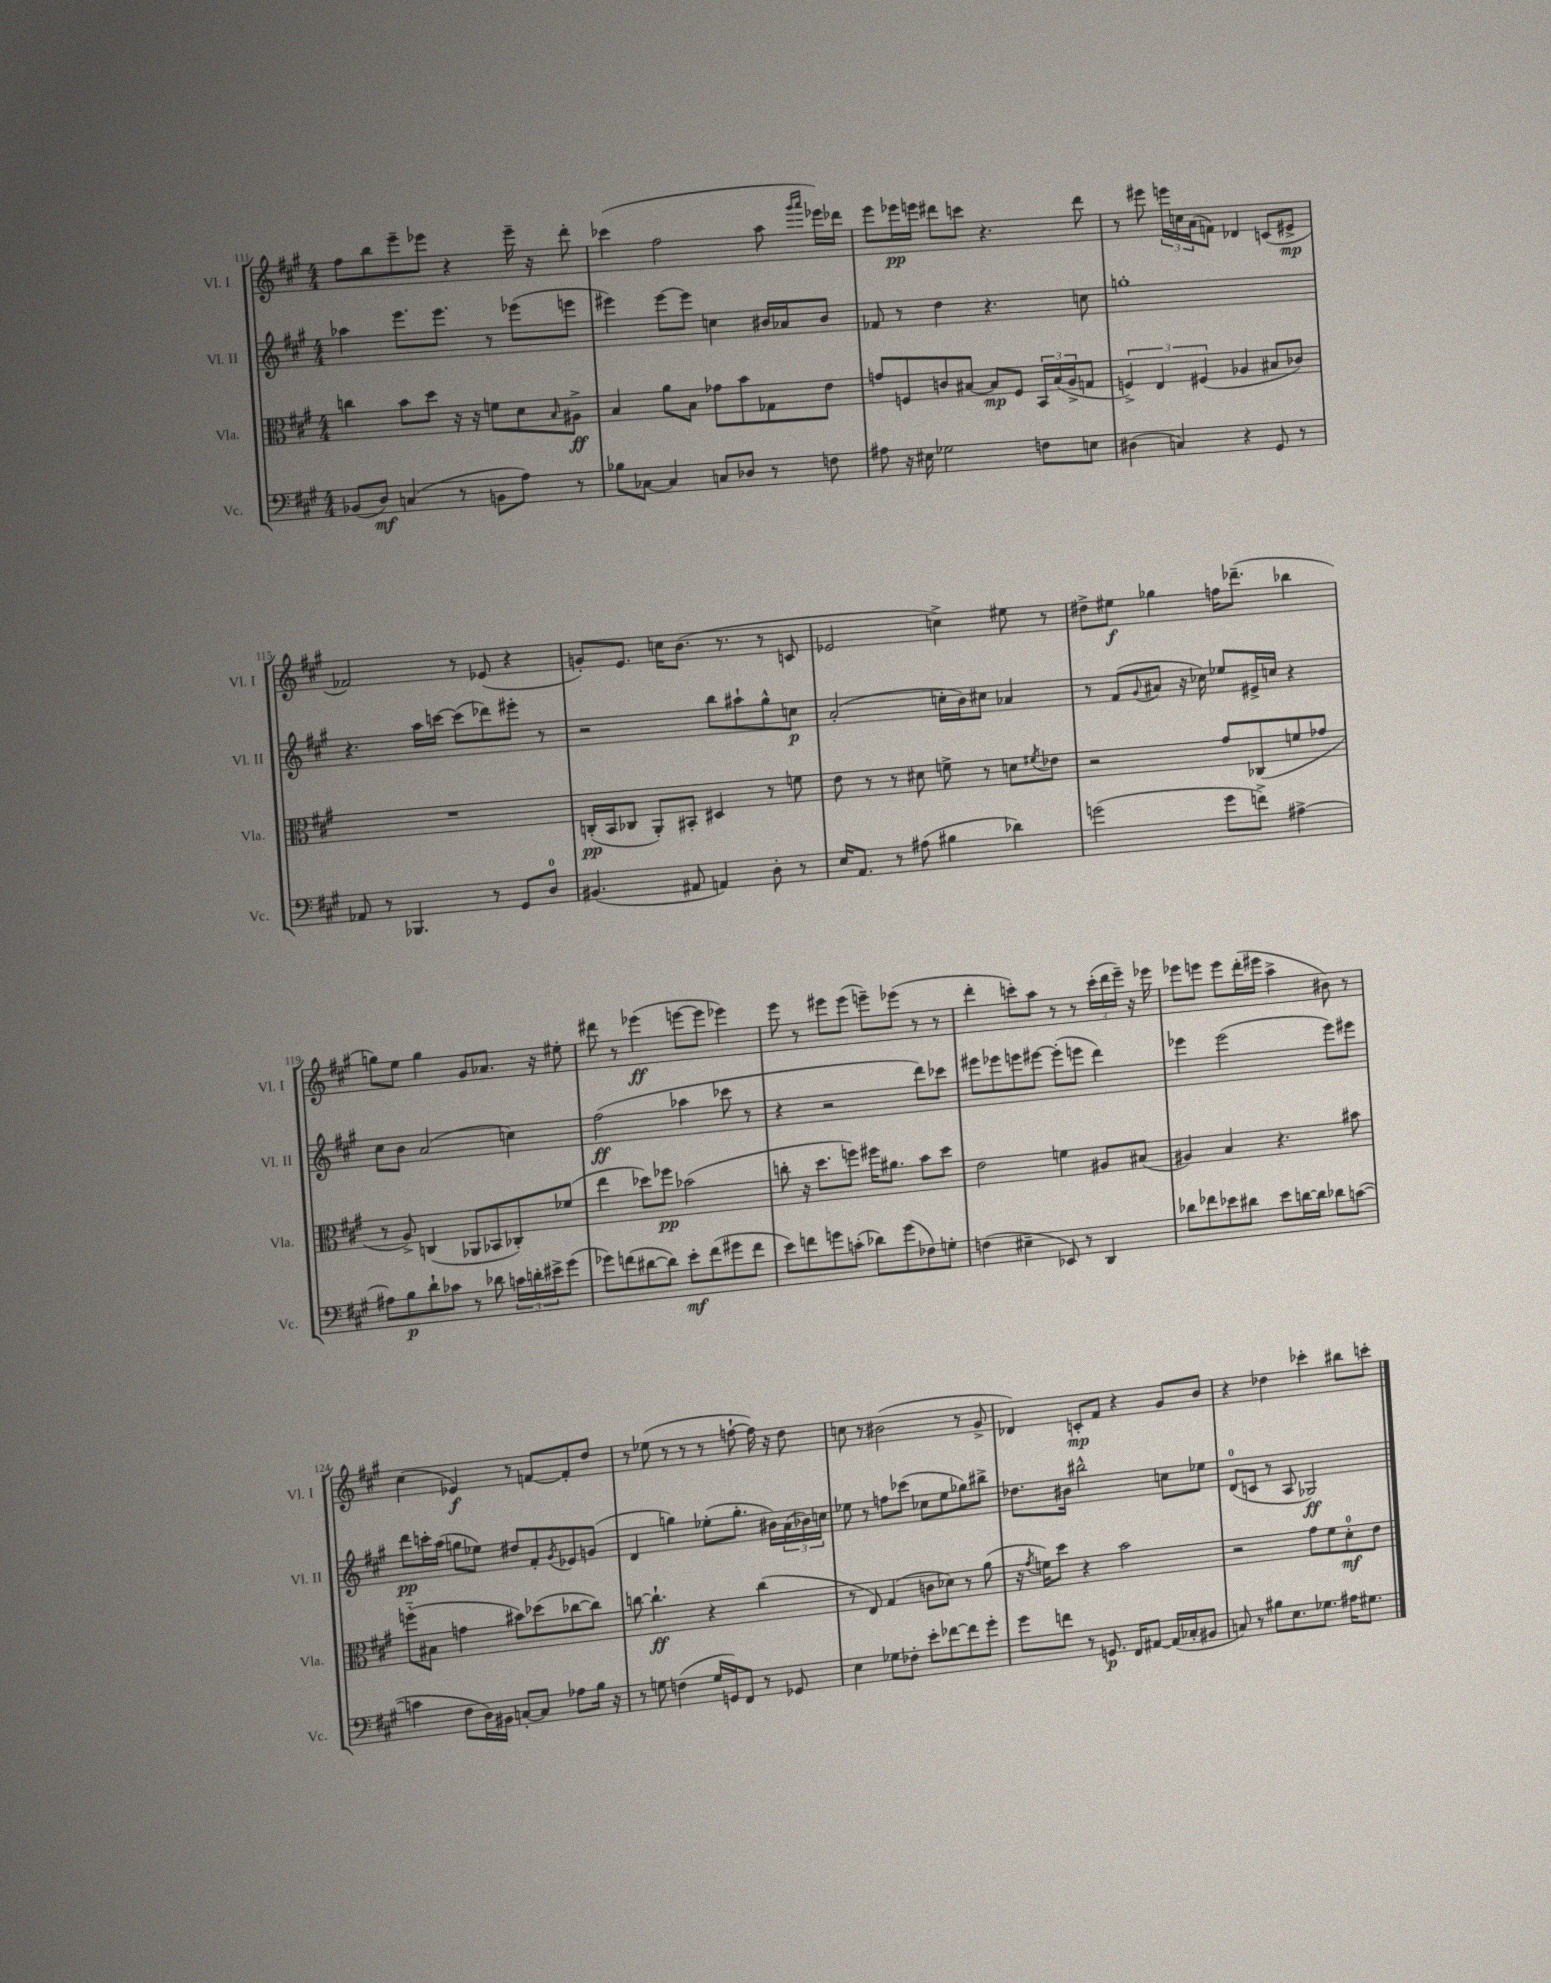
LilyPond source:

<<
\new StaffGroup <<
\new Staff = "s0" \with { instrumentName = "Vl. I" shortInstrumentName = "Vl. I" } {
    \clef treble \key a \major \numericTimeSignature \time 4/4
    fis''8 b''8 e'''8-- ees'''8 r4 ees'''16-- r16 d'''8-. |
    ces'''4( fis''2 a''8 \grace { gis'''16 a'''16 } ees'''16) des'''16 |
    e'''8 ees'''16\pp e'''16 dis'''8 c'''8 r4. dis'''8 |
    r8 eis'''8 \tuplet 3/2 { e'''16 c''16 a'16( } f'8) des'4 c'8( eis'8->\mp |
    fes'2) r8 ees'8( r4 |
    g'8-.) e'8. c''16 b'8.( r8. r8 c'8 |
    ees'2 c''4->) eis''8 r8 |
    dis''8-> eis''8\f ges''4 f''16 des'''8.--( bes''4 |
    g''8) e''8 g''4 gis'8 aes'8. r16 eis''8-. |
    dis'''8 r8 ees'''4\ff( e'''8~ e'''8 ees'''4) |
    e'''8 r8 eis'''8 eis'''8( e'''8--) ees'''8( r8 r8 |
    d'''4-. c'''8-.) a''8 r8 r8 \tuplet 3/2 { c'''16-.( d'''16 e'''16--) } r16 ees'''16 |
    ees'''8 e'''8 e'''8 d'''16-.( eis'''16 a''4-> bis'8) r8 |
    cis''4( ees'4\f) r8 f'8~ f'8-. d''8 |
    r8 ees''8( r8 r8 r8 f''8~-! f''16) r16 d''8 |
    c''8 r8 bis'2( r8 gis'8-> |
    des'4) c'8-.\mp fis'8 r4 gis'8 b'8 |
    r4 des''4 ces'''4-. bis''8 c'''8-. \bar "|." |
}
\new Staff = "s1" \with { instrumentName = "Vl. II" shortInstrumentName = "Vl. II" } {
    \clef treble \key a \major \numericTimeSignature \time 4/4
    aes''4 e'''8. e'''8. r8 ees'''8( e'''8 |
    eis'''4) eis'''8~ eis'''8 c''4 bis'16 aes'16 bis'8 |
    fes'8 r8 d''4 r4. c''8 |
    g''1-. |
    r4. a''16 c'''16~ c'''8( des'''8) eis'''8-. r8 |
    r2 b''8 ais''8-! gis''8-^ c''8\p |
    a'2-.( c''16-. b'16) cis''8 aes'4 |
    r8 fis'8( \appoggiatura { gis'8 } ais'8 r16 ces''16) ees''8 eis'16-> c''16 r4 |
    cis''8 b'8 a'2( c''4) |
    fis''2\ff( aes''4 ces'''8 r8 |
    r4 r2 d'''8) ces'''8 |
    eis'''8 ees'''8 e'''8 eis'''8~ eis'''8-.( e'''8 d'''4) |
    ees'''4 ees'''2( ees'''8) eis'''8 |
    d'''8\pp c'''16-. a''16( g''8 ees''8) dis''8 fis'8-. \acciaccatura { gis'8 } ees'8 g'8( |
    d'4 g''4) ees''8-.( g''8.-. bis'16) \tuplet 3/2 { a'16( bes'16) c''16 } |
    ees''8 r8 f''8 ces'''8( ces''8 ees''8 ges''8) bis''8-> |
    des''8. bis'16 bis''2-^ c''8 ees''8 |
    d'8-0( c'8 r8 a8 ges2\ff) \bar "|." |
}
\new Staff = "s2" \with { instrumentName = "Vla." shortInstrumentName = "Vla." } {
    \clef alto \key a \major \numericTimeSignature \time 4/4
    c''4 b'8 d''8 r16 r16 f'8 d'8 \grace { b16 } ais8->\ff |
    b4 a'8 b8 ges'8 b'8 ges8 e'8 |
    g'8 f8 c'8 bis8~ bis8\mp f8 \tuplet 3/2 { b,16 bis16( a16-> } g8 |
    \tuplet 3/2 { f4->) e4 fis4( } aes4 bis8 ces'8) |
    R1 |
    c16-.\pp( b,16 ces8 a,8-.) bis,8-. dis4 r8 f'8 |
    e'8 r8 r8 dis'8 f'8-> r8 d'8 \acciaccatura { fis'8 } ees'8 |
    r2 gis'8 ces8( f'8 ges'8 |
    r8 a8->) c4( aes,8 bes,8 ces8-.) fes'8( |
    e''4 des''8) fes''8\pp bes'2( |
    c''8-. r16 d''8. f''8) fis''16 ais'8. b'8 d''8 |
    e'2 f'4 ais8 bis8( |
    ais4) b4 r4. bis'8 |
    f''8-_( bis8 g'4 bis'8) des''8( ces''8~ ces''8) |
    c''8~ c''4.-!\ff r4 c''4( |
    r8 e8) gis4( c'8 des'8) r8 a'8( |
    r16 \acciaccatura { gis'8 } f'16) d''8 r4 b'2 |
    r2 gis'8 fis'8 d'8-0-.\mf e'8 \bar "|." |
}
\new Staff = "s3" \with { instrumentName = "Vc." shortInstrumentName = "Vc." } {
    \clef bass \key a \major \numericTimeSignature \time 4/4
    bes,8( d8\mf) c4( r8 b,8 a8) r8 |
    bes8 ces8~ ces4 c8 des8 r8 f8 |
    ais8 r16 eis16 ges2 f8 e8 |
    dis4( c4) r4 gis,8 r8 |
    aes,8 r8 bes,,4. r8 gis,8 d8-0 |
    bis,4.( ais,8 a,4) d8-. r8 |
    e16 a,8. r8 ais8( bis4 des'4) |
    g'2( g'8 f'8->) ais4~-> |
    ais8 b8\p d'8-! ces'8 r8 des'8 \tuplet 3/2 { c'16 d'16-. eis'16-> } gis'8( |
    ges'8) f'8( dis'8~ dis'8) e'8-.\mf f'8( gis'8 f'8 |
    e'8) f'8 g'8 c'8-.( des'8) g'8( fes8) g8-. |
    f4( eis4-- ees,8) r8 d,4 |
    des'8 fes'8 ees'8 dis'8 ees'8 d'16~ d'16 des'8 c'8~( |
    c'4 fis8 d16) bis,16 c8~-. c8 aes8 b16 r16 |
    r8 g8 f4( g16 g,16) fis,8 r8 ges,8 |
    e4 ges8 fes8-. e'8-. fes'8~ fes'8 gis'8-. |
    gis'8 f'8 r8 g,8.\p fis,16 ais,8~ ais,16( ces16-. bis,8 |
    c8) r8 bis8 e8. ges8. ais16 gis8. \bar "|." |
}
>>
>>
\layout { \context { \Score currentBarNumber = #111 } }
